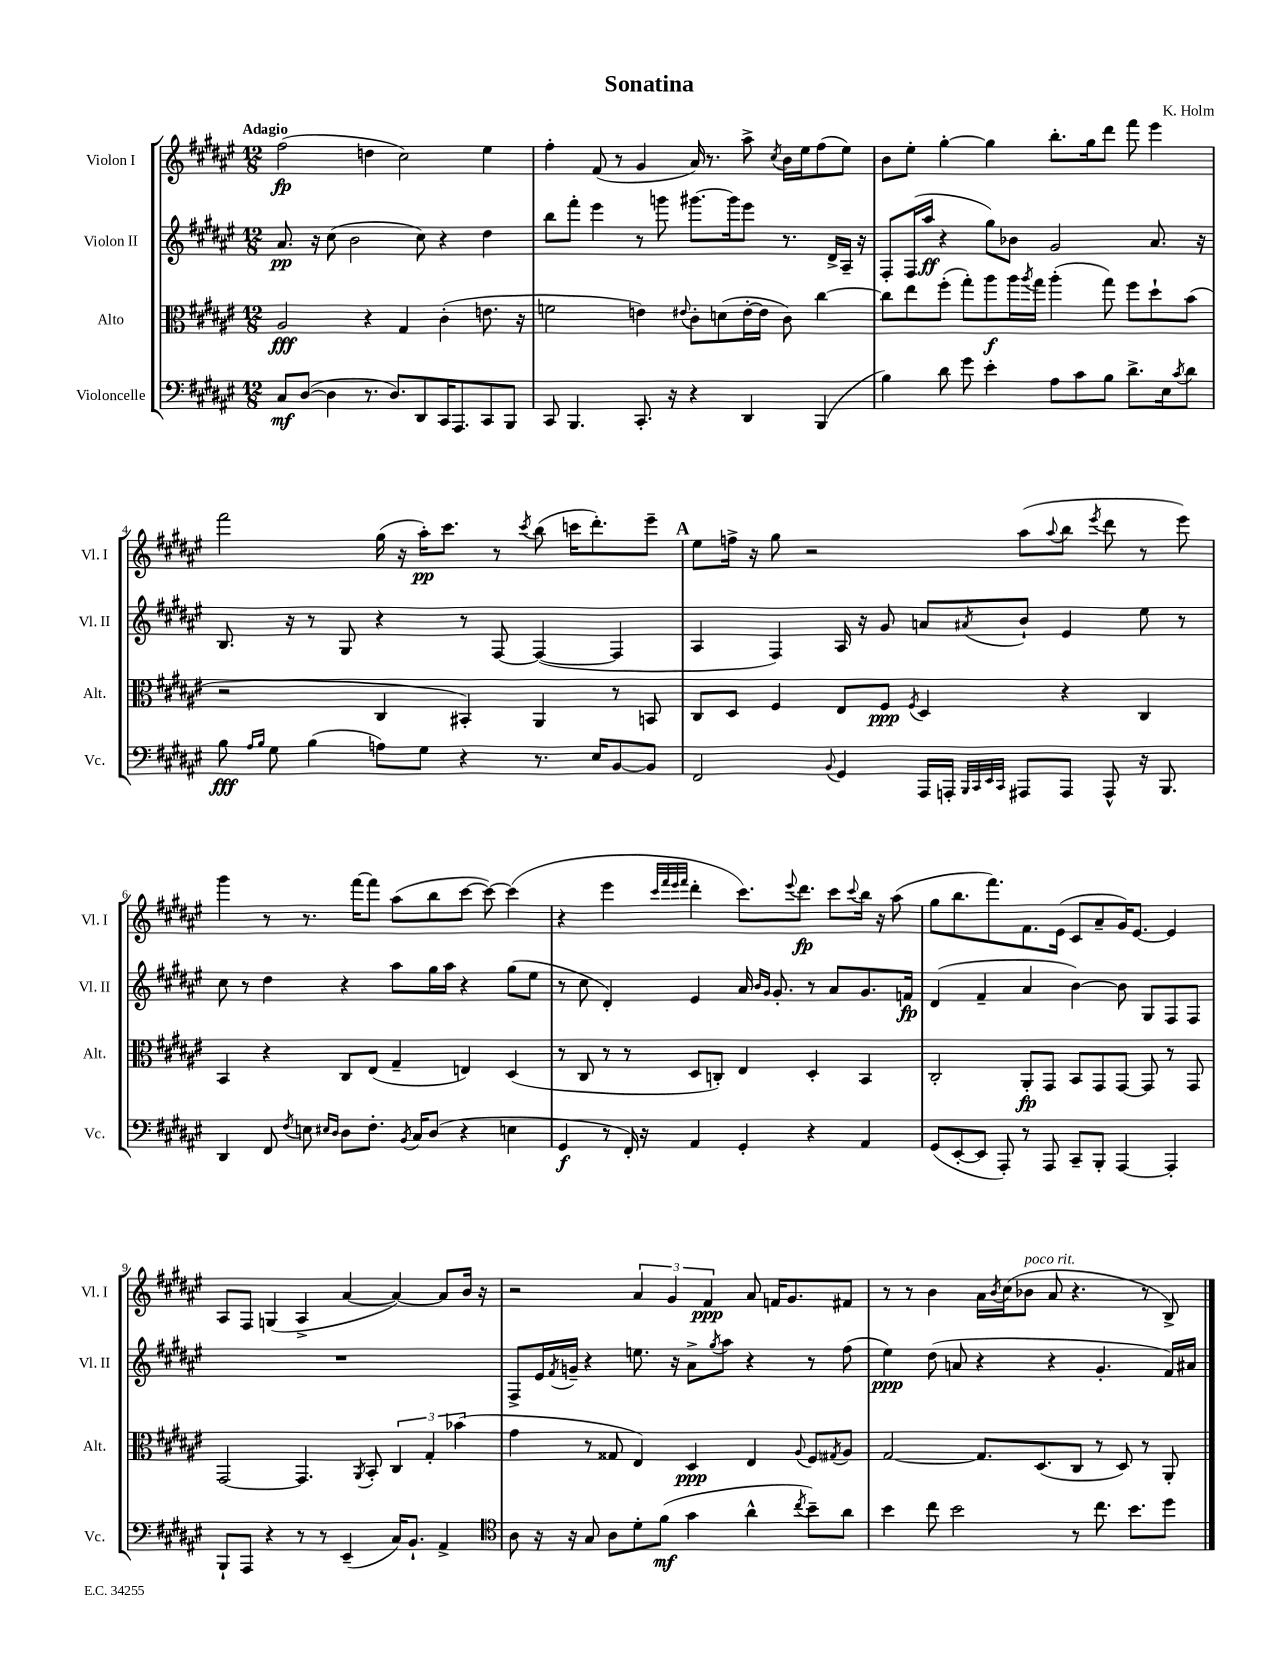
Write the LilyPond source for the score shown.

\header { title = "Sonatina" composer = "K. Holm" }
<<
\new StaffGroup <<
\new Staff = "s0" \with { instrumentName = "Violon I" shortInstrumentName = "Vl. I" } {
    \clef treble \key fis \major \numericTimeSignature \time 12/8 \tempo "Adagio"
    fis''2\fp( d''4 cis''2) eis''4 |
    fis''4-. fis'8( r8 gis'4 ais'16) r8. ais''8-> \acciaccatura { cis''8 } b'16 eis''16 fis''8( eis''8) |
    b'8 eis''8-. gis''4~-. gis''4 b''8.-. gis''16 dis'''8 fis'''8 eis'''4 |
    fis'''2 gis''16( r16 ais''16-.\pp) cis'''8. r8 \acciaccatura { cis'''8 } b''8( c'''16 dis'''8.-.) eis'''8-- |
    \mark \markup { \bold "A" } eis''8 f''16-> r16 gis''8 r2 ais''8( \appoggiatura { ais''8 } b''8 \acciaccatura { eis'''8 } dis'''8 r8 eis'''8) |
    gis'''4 r8 r8. fis'''16~ fis'''8 ais''8( b''8 cis'''8~ cis'''8~) cis'''4( |
    r4 eis'''4 \grace { cis'''32 fis'''32 eis'''32 fis'''32 } dis'''4-. cis'''8.) \appoggiatura { eis'''8 } dis'''8.\fp cis'''8 \appoggiatura { cis'''8 } b''16 r16 ais''8( |
    gis''8 b''8. fis'''8.) fis'8. eis'16( cis'8 ais'8-- gis'16) eis'8.~ eis'4 |
    ais8 fis8 g4( ais4-> ais'4~ ais'4~) ais'8 b'16 r16 |
    r2 \tuplet 3/2 { ais'4 gis'4 fis'4\ppp } ais'8 f'16 gis'8. fis'8 |
    r8 r8 b'4 ais'16 \acciaccatura { b'8 } cis''16( bes'8^\markup { \italic "poco rit." } ais'8 r4. r8 b8->) \bar "|." |
}
\new Staff = "s1" \with { instrumentName = "Violon II" shortInstrumentName = "Vl. II" } {
    \clef treble \key fis \major \numericTimeSignature \time 12/8
    ais'8.\pp r16 cis''8( b'2 cis''8) r4 dis''4 |
    b''8 fis'''8-. eis'''4 r8 g'''8 gis'''8.~ gis'''16 eis'''8 r8. dis'16-> ais16-- r16 |
    fis8-. fis16( ais''16\ff r4 gis''8) bes'8 gis'2 ais'8. r16 |
    b8. r16 r8 gis8 r4 r8 fis8~ fis4~( fis4 |
    \mark \markup { \bold "A" } ais4 fis4) ais16 r16 gis'8 a'8 \acciaccatura { ais'8 } b'8-! eis'4 eis''8 r8 |
    cis''8 r8 dis''4 r4 ais''8 gis''16 ais''16 r4 gis''8( eis''8 |
    r8 cis''8 dis'4-.) eis'4 ais'16 \grace { b'16 gis'16 } gis'8.-. r8 ais'8 gis'8. f'16\fp |
    dis'4( fis'4-- ais'4 b'4~) b'8 gis8 fis8 fis8 |
    R1. |
    fis8-> eis'16 \acciaccatura { fis'8 } g'16-- r4 e''8. r16 ais'8-> \acciaccatura { gis''8 } ais''8 r4 r8 fis''8( |
    eis''4\ppp) dis''8( a'8 r4 r4 gis'4.-. fis'16) ais'16 \bar "|." |
}
\new Staff = "s2" \with { instrumentName = "Alto" shortInstrumentName = "Alt." } {
    \clef alto \key fis \major \numericTimeSignature \time 12/8
    ais2\fff r4 gis4 cis'4-.( e'8. r16 |
    f'2 e'4) \appoggiatura { eis'8 } cis'8-. d'8( eis'16~-. eis'16 cis'8) cis''4~ |
    cis''8 eis''8 fis''8-.( gis''8-.) ais''8\f ais''16 \acciaccatura { ais''8 } gis''16 ais''4-.( gis''8) fis''8 dis''8-! b'8( |
    r2 cis4 bis,4-.) ais,4 r8 b,8 |
    \mark \markup { \bold "A" } cis8 dis8 fis4 eis8 fis8\ppp \acciaccatura { fis8 } dis4 r4 cis4 |
    b,4 r4 cis8 eis8( gis4-- e4) dis4( |
    r8 cis8 r8 r8 dis8 c8-.) eis4 dis4-. b,4 |
    cis2-. ais,8-.\fp gis,8 b,8 gis,8 gis,8~ gis,8 r8 gis,8 |
    gis,2~ gis,4. \acciaccatura { ais,8 } b,8-. \tuplet 3/2 { cis4 gis4-. bes'4( } |
    gis'4 r8 gisis8 eis4) dis4\ppp eis4 \appoggiatura { ais8 } fis8 \acciaccatura { gis8 } ais8 |
    gis2~ gis8. dis8.( cis8 r8 dis8) r8 ais,8-. \bar "|." |
}
\new Staff = "s3" \with { instrumentName = "Violoncelle" shortInstrumentName = "Vc." } {
    \clef bass \key fis \major \numericTimeSignature \time 12/8
    cis8\mf dis8~( dis4 r8. dis8.) dis,8 cis,16 ais,,8. cis,8 b,,8 |
    cis,8 b,,4. cis,8.-. r16 r4 dis,4 b,,4( |
    b4) dis'8 gis'8 eis'4-. ais8 cis'8 b8 dis'8.-> eis16 \acciaccatura { cis'8 } dis'8 |
    b8\fff \grace { ais16 b16 } gis8 b4( a8) gis8 r4 r8. eis16 b,8~ b,8 |
    \mark \markup { \bold "A" } fis,2 \appoggiatura { b,8 } gis,4 ais,,16 a,,16-. \grace { b,,32 cis,32 eis,32 cis,32 } ais,,8 ais,,8 ais,,8-^ r16 b,,8. |
    dis,4 fis,8 \acciaccatura { fis8 } e8 \grace { eis16 dis16 } dis8 fis8.-. \acciaccatura { b,8 } cis16 dis8( r4 e4 |
    gis,4\f r8 fis,16-.) r16 ais,4 gis,4-. r4 ais,4 |
    gis,8( eis,8~-. eis,8 ais,,8-.) r8 ais,,8 cis,8-- b,,8-. ais,,4~ ais,,4-. |
    b,,8-! ais,,8 r4 r8 r8 eis,4--( cis16) b,8.-! ais,4-> |
    \clef tenor ais8 r16 r16 gis8 ais8 dis'8-. fis'8\mf( gis'4 ais'4-^ \acciaccatura { cis''8 } b'8--) ais'8 |
    b'4 cis''8 b'2 r8 cis''8. b'8. dis''8 \bar "|." |
}
>>
>>
